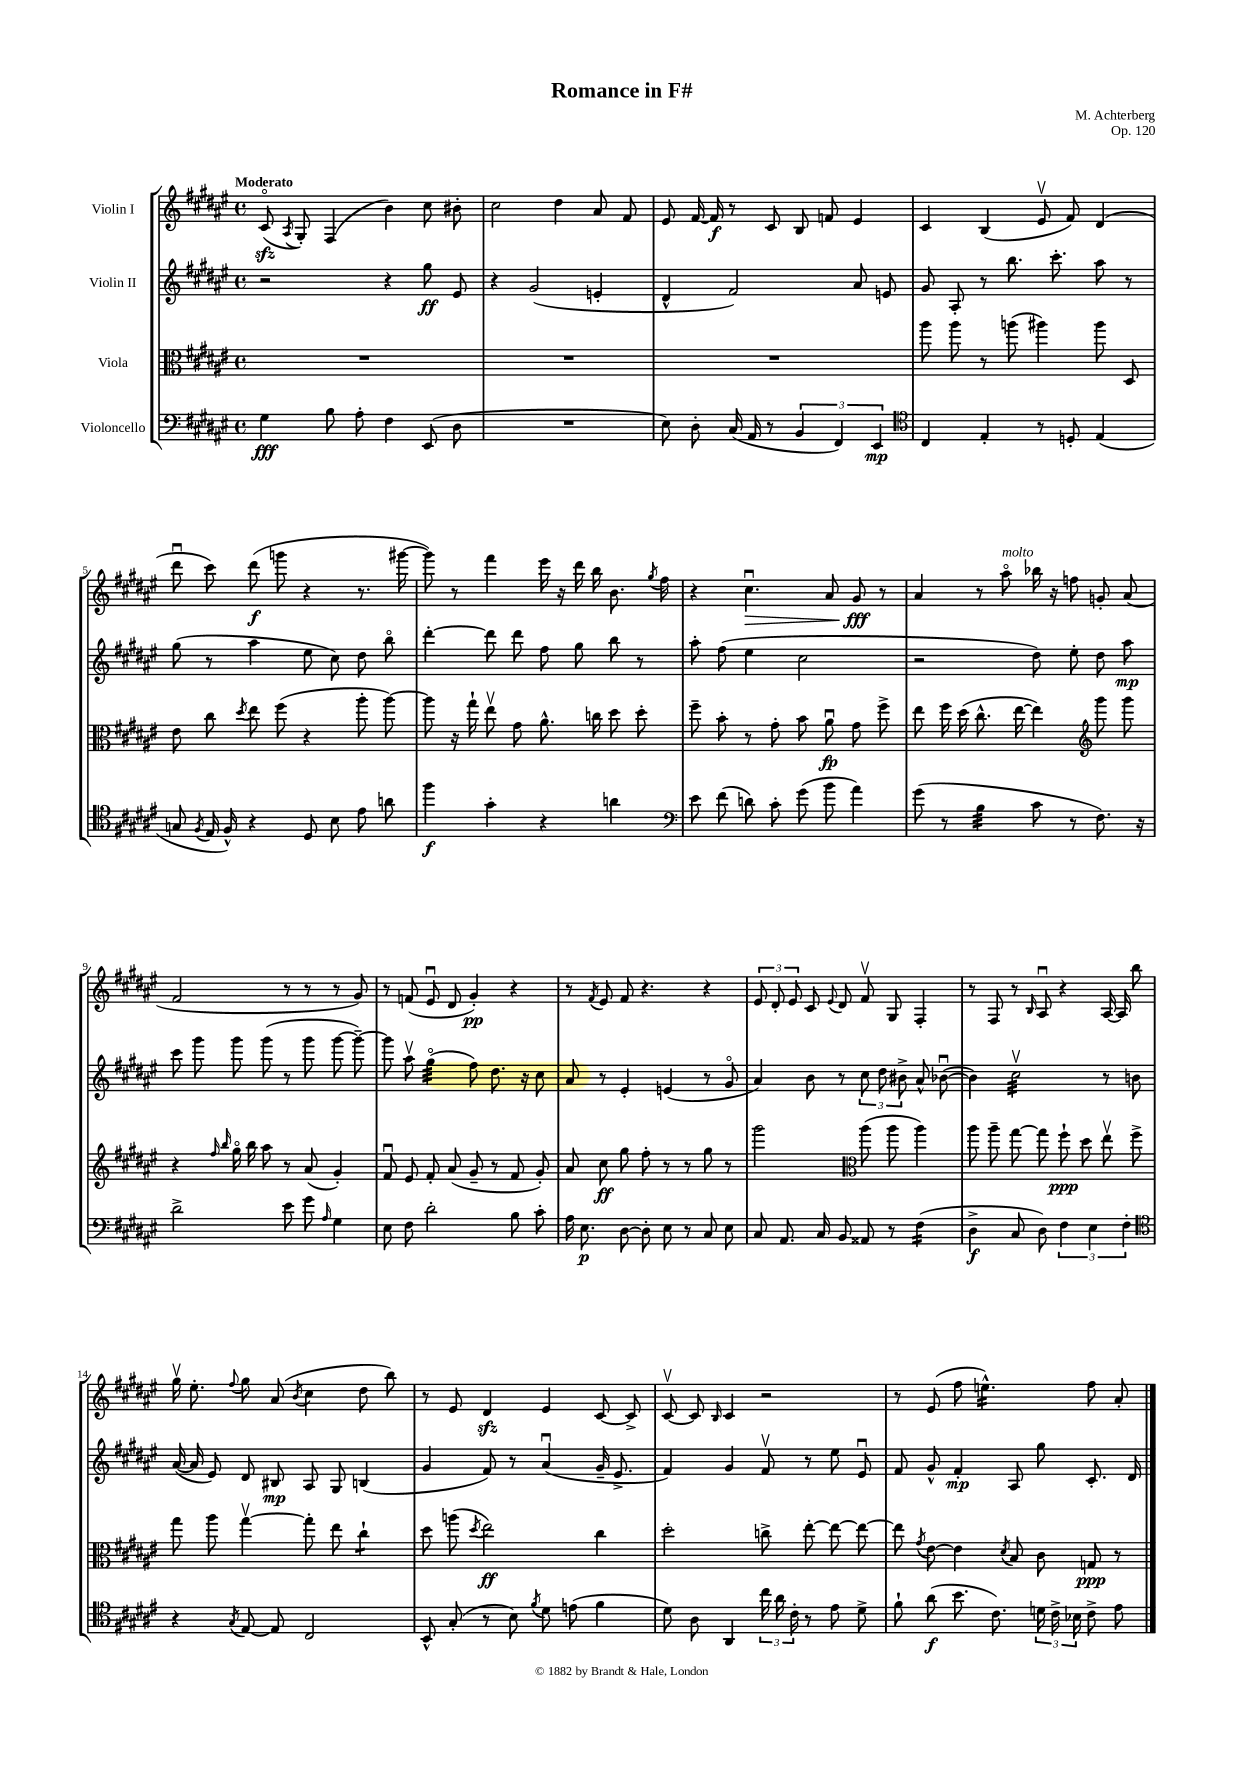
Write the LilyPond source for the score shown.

\header { title = "Romance in F#" composer = "M. Achterberg" opus = "Op. 120" }
<<
\new StaffGroup <<
\new Staff = "s0" \with { instrumentName = "Violin I" } {
    \clef treble \key fis \major \defaultTimeSignature \time 4/4 \tempo "Moderato"
    \autoBeamOff cis'8\flageolet\sfz( \acciaccatura { ais8 } gis8-.) fis4( b'4) cis''8 bis'8-. |
    cis''2 dis''4 ais'8 fis'8 |
    eis'8 fis'16~ fis'16\f r8 cis'8 b8 f'8 eis'4 |
    cis'4 b4( eis'8\upbow fis'8) dis'4( |
    dis'''8\downbow cis'''8) dis'''8\f( g'''8 r4 r8. gis'''16~ |
    gis'''8) r8 fis'''4 eis'''16 r16 dis'''16 b''16 b'8. \acciaccatura { gis''8 } fis''16 |
    r4 cis''4.\downbow\> ais'8 gis'8\fff\! r8 |
    ais'4 r8 ais''8\flageolet^\markup { \italic "molto" } bes''16 r16 f''8 g'8-. ais'8( |
    fis'2 r8 r8 r8 gis'8) |
    r8 f'8( eis'8\downbow dis'8 gis'4-.\pp) r4 |
    r8 \acciaccatura { fis'8 } eis'8 fis'8 r4. r4 |
    \tuplet 3/2 { eis'8 dis'8-. eis'8 } cis'8 \appoggiatura { eis'8 } dis'8 fis'8\upbow gis8 fis4-. |
    r8 fis8 r8 \grace { b16 } ais8\downbow r4 ais16~ ais16 b''8 |
    gis''16\upbow eis''8.-. \appoggiatura { fis''8 } gis''8 ais'8( \acciaccatura { b'8 } cis''4 dis''8 b''8) |
    r8 eis'8 dis'4\sfz eis'4 cis'8~ cis'8-> |
    cis'8~\upbow cis'8 \grace { b16 } cis'4 r2 |
    r8 eis'8( fis''8 e''4.:16-^) fis''8 ais'8-. \bar "|." |
}
\new Staff = "s1" \with { instrumentName = "Violin II" } {
    \clef treble \key fis \major \defaultTimeSignature \time 4/4
    \autoBeamOff r2 r4 gis''8\ff eis'8 |
    r4 gis'2( e'4-. |
    dis'4-^ fis'2) ais'8 e'8 |
    gis'8 ais8-. r8 b''8. cis'''8.-. ais''8 r8 |
    gis''8( r8 ais''4 eis''8 cis''8) dis''8 b''8\flageolet |
    dis'''4~-. dis'''8 dis'''8 fis''8 gis''8 b''8 r8 |
    ais''8-. fis''8( eis''4 cis''2 |
    r2 dis''8) eis''8-. dis''8 ais''8\mp |
    cis'''8 gis'''8 gis'''8 gis'''8( r8 gis'''8 gis'''8~ gis'''8~--) |
    gis'''8 ais''8\upbow gis''4:32\flageolet( fis''8) dis''8. r16 cis''8 |
    ais'8 r8 eis'4-. e'4( r8 gis'8\flageolet |
    ais'4) b'8 r8 \tuplet 3/2 { cis''8 dis''8 bis'8-> } ais'8-^ bes'8~\downbow( |
    bes'4) cis''2:32\upbow r8 b'8 |
    ais'16~( ais'16 eis'8) dis'8 bis8\mp ais8 gis8 b4( |
    gis'4 fis'8) r8 ais'4\downbow( gis'16-- eis'8.-> |
    fis'4) gis'4 fis'8\upbow r8 eis''8 eis'8\downbow |
    fis'8 gis'8-^ fis'4-.\mp ais8 gis''8 cis'8.-. dis'16 \bar "|." |
}
\new Staff = "s2" \with { instrumentName = "Viola" } {
    \clef alto \key fis \major \defaultTimeSignature \time 4/4
    \autoBeamOff R1 |
    R1 |
    R1 |
    ais''8 ais''8 r8 a''8( ais''4) ais''8 dis8 |
    eis'8 cis''8 \acciaccatura { dis''8 } eis''8 fis''8( r4 ais''8-. ais''8~) |
    ais''8 r16 gis''16-! eis''8\upbow gis'8 ais'8.-^ c''16 dis''8 dis''8-. |
    fis''8-- b'8-. r8 gis'8-. b'8 ais'8\downbow\fp gis'8 fis''8-> |
    eis''8 fis''16 dis''16( cis''8.-^ eis''16~ eis''4) \clef treble gis'''8 gis'''8 |
    r4 \grace { fis''16 b''16 } gis''16\flageolet b''16 ais''8 r8 ais'8( gis'4-.) |
    fis'8\downbow eis'8 fis'8-. ais'8( gis'8-- r8 fis'8 gis'8-.) |
    ais'8 cis''8\ff gis''8 fis''8-. r8 r8 gis''8 r8 |
    gis'''2 \clef alto ais''8( ais''8 ais''4) |
    ais''8 ais''8-- gis''8~ gis''8 fis''8-!\ppp dis''8 eis''8\upbow fis''8-> |
    gis''8 ais''8 gis''4~\upbow gis''8-. eis''8 cis''4:8-! |
    dis''8 a''8( \acciaccatura { dis''8 } eis''2\ff) cis''4 |
    dis''2-. c''8-> eis''8~-. eis''8~ eis''8~ |
    eis''8 \acciaccatura { gis'8 } eis'8~ eis'4 \acciaccatura { dis'8 } b8 cis'8 g8\ppp r8 \bar "|." |
}
\new Staff = "s3" \with { instrumentName = "Violoncello" } {
    \clef bass \key fis \major \defaultTimeSignature \time 4/4
    \autoBeamOff gis4\fff b8 ais8-. fis4 eis,8( dis8 |
    R1 |
    eis8) dis8-. cis16( ais,16 r8 \tuplet 3/2 { b,4 fis,4) eis,4\mp } |
    \clef tenor cis4 eis4-. r8 d8-. eis4( |
    g8 \acciaccatura { fis8 } eis16 fis16-^) r4 dis8 b8 eis'8 a'8 |
    fis''4\f gis'4-. r4 a'4 |
    \clef bass eis'8 fis'8( d'8) cis'8-. gis'8( b'8 ais'4) |
    gis'8( r8 b4:32 cis'8 r8 fis8.) r16 |
    dis'2-> eis'8 gis'8 \grace { ais16 } gis4 |
    eis8 fis8 dis'2-. b8 cis'8-. |
    ais16 eis8.\p dis8~ dis8-. eis8 r8 cis8 eis8 |
    cis8 ais,8. cis16 b,8 aisis,8 r8 fis4:16( |
    dis4->\f cis8 dis8) \tuplet 3/2 { fis4 eis4 fis4-. } |
    \clef tenor r4 \acciaccatura { gis8 } eis8~ eis8 cis2 |
    b,8-^ gis8-.( r8 b8) \acciaccatura { fis'8 } dis'8 e'8( fis'4 |
    dis'8) ais8 ais,4 \tuplet 3/2 { cis''16 ais'16 cis'16-. } r8 eis'8 dis'8-> |
    fis'8-! ais'8\f( b'8. cis'8.) \tuplet 3/2 { d'16 cis'16-> bes16 } cis'8-> eis'8 \bar "|." |
}
>>
>>
